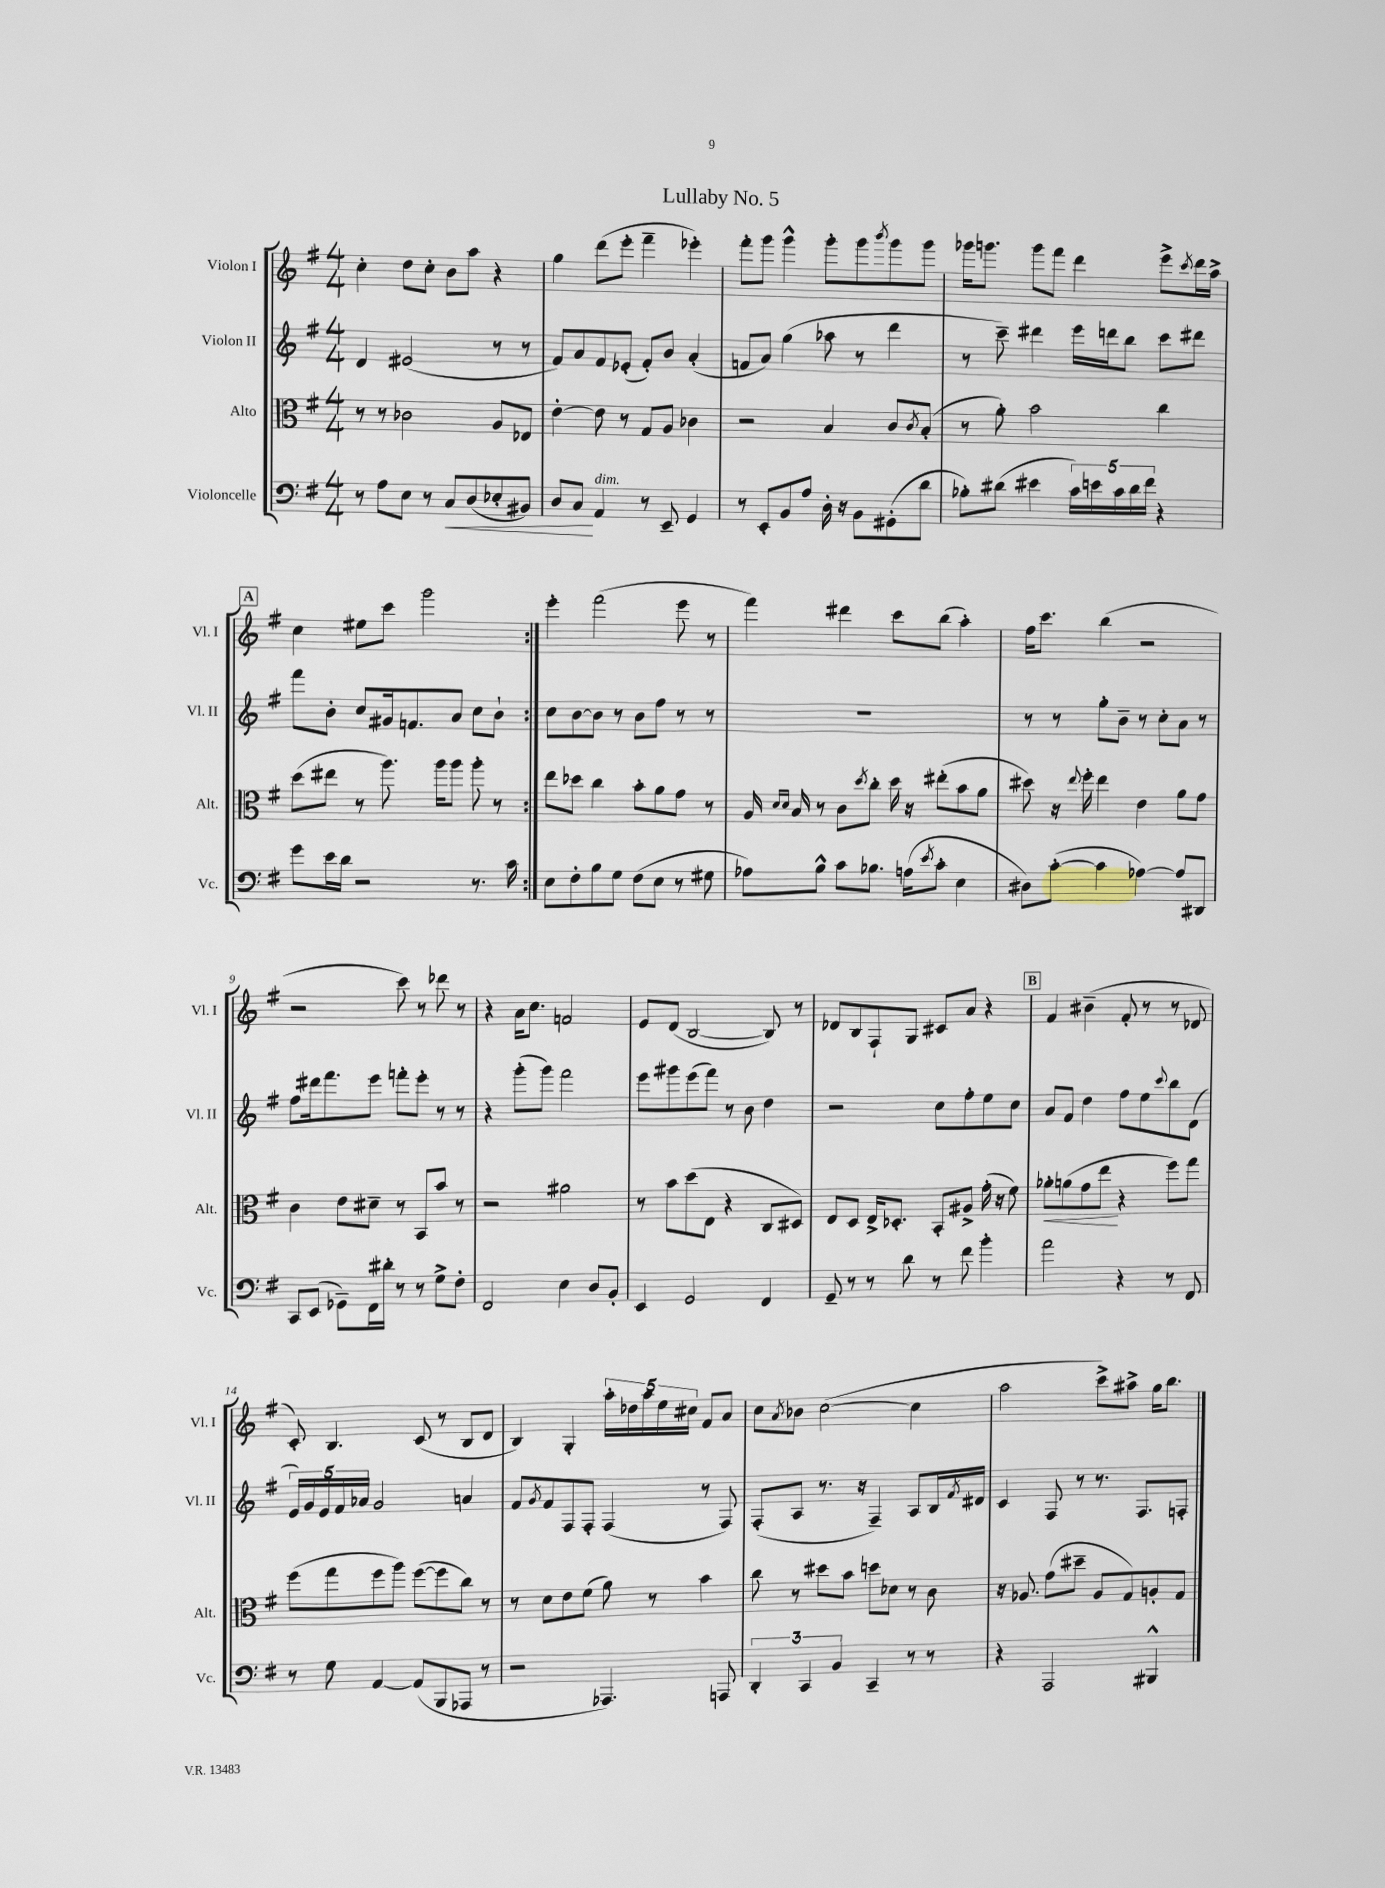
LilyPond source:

\header { title = "Lullaby No. 5" }
<<
\new StaffGroup <<
\new Staff = "s0" \with { instrumentName = "Violon I" shortInstrumentName = "Vl. I" } {
    \clef treble \key g \major \numericTimeSignature \time 4/4
    \repeat volta 2 { c''4-. d''8 c''8-. b'8 a''8 r4 |
    g''4 d'''8( e'''8-. fis'''4-- ees'''4-.) |
    fis'''8-. g'''8 g'''4-^ g'''8-. g'''8 \acciaccatura { b'''8 } g'''8 g'''8 |
    ges'''16 g'''8. g'''8 fis'''8 d'''4 e'''8-> \acciaccatura { c'''8 } d'''16 a''16-> |
    \mark \markup { \box "A" } c''4 eis''8 c'''8 g'''2 | }
    e'''4-. fis'''2( e'''8 r8 |
    fis'''4) dis'''4 c'''8 b''8( a''4-.) |
    fis''16 c'''8. b''4( r2 |
    r2 c'''8) r8 des'''8 r8 |
    r4 a'16 c''8. f'2 |
    e'8 d'8( b2~ b8) r8 |
    des'8 b8 fis8-! g8 cis'8 a'8 r4 |
    \mark \markup { \box "B" } fis'4 bis'4--( fis'8-. r8 r8 des'8 |
    c'8-.) b4. c'8( r8 b8 d'8 |
    b4) g4-. \tuplet 5/4 { a''16-. des''16 a''16 e''16 cis''16 } fis'8 a'8 |
    c''8 \acciaccatura { a'8 } bes'8 c''2~( c''4 |
    a''2 c'''8->) ais''8-> g''16 b''8. \bar "|." |
}
\new Staff = "s1" \with { instrumentName = "Violon II" shortInstrumentName = "Vl. II" } {
    \clef treble \key g \major \numericTimeSignature \time 4/4
    \repeat volta 2 { d'4 eis'2( r8 r8 |
    fis'8) a'8 fis'8 ees'8-.( fis'8-.) b'8 a'4-.( |
    f'8 a'8) g''4( aes''8 r8 d'''4 |
    r8 c'''8--) dis'''4 e'''16 d'''16 b''8 c'''8 dis'''8 |
    \mark \markup { \box "A" } fis'''8 b'8-. c''8 gis'16 f'8. a'8 c''8 b'8-! | }
    c''8 b'8~ b'8 r8 b'8 fis''8 r8 r8 |
    R1 |
    r8 r8 g''8-. b'8-- r8 c''8-. a'8 r8 |
    fis''8 dis'''16 fis'''8. e'''8 f'''8-. e'''8-. r8 r8 |
    r4 g'''8-.( g'''8) fis'''2 |
    e'''8 gis'''8 e'''8( fis'''8) r8 b'8 d''4 |
    r2 c''8 fis''8-. e''8 c''8 |
    \mark \markup { \box "B" } a'8 fis'8 d''4 fis''8 e''8 \appoggiatura { c'''8 } b''8 d'8( |
    \tuplet 5/4 { e'16) g'16 e'16 fis'16 aes'16 } g'2 a'4 |
    fis'8 \acciaccatura { g'8 } fis'8 fis8 fis8-. fis4( r8 fis8) |
    fis8-.( a8 r8. r16 fis4--) a8 b16 \acciaccatura { fis'8 } dis'16 |
    c'4 fis8 r8 r8. fis8. f8-. \bar "|." |
}
\new Staff = "s2" \with { instrumentName = "Alto" shortInstrumentName = "Alt." } {
    \clef alto \key g \major \numericTimeSignature \time 4/4
    \repeat volta 2 { r8 r8 ces'2 a8 ees8 |
    e'4~-. e'8 r8 g8 a8 ces'4 |
    r2 b4 c'8 \acciaccatura { c'8 } b8-.( |
    r8 a'8-.) b'2 c''4 |
    \mark \markup { \box "A" } d''8( eis''8 r8 a''8.) a''16 a''8 a''8-. r8 | }
    e''8 des''8 c''4 b'8-. a'8 g'8 r8 |
    a16 \grace { d'16 d'16 } b16 r8 c'8 \acciaccatura { d''8 } c''8-. d''16 r16 eis''8-.( b'8 a'8 |
    dis''8) r16 \appoggiatura { e''8 } fis''16-. e''4 e'4 a'8 g'8 |
    c'4 e'8 dis'8-- r8 b,8 b'8 r8 |
    r2 ais'2 |
    r8 b'8 d''8( e8 r4 c8 dis8) |
    e8 d8 e16-> des8.-. b,8-. ais8-> g'16-.( r16 fis'8) |
    \mark \markup { \box "B" } aes'8-.\< a'8( g'8 e''8\! r4 fis''8) g''8 |
    fis''8( g''8 fis''8 a''8) fis''8~( fis''8 c''8) r8 |
    r8 d'8 e'8 fis'8( a'8) r8 b'4 |
    c''8 r8 dis''8 b'8 d''8 des'8 r8 c'8 |
    r16 aes8. g'8( dis''8-- aes8 g8) a8-. g8 \bar "|." |
}
\new Staff = "s3" \with { instrumentName = "Violoncelle" shortInstrumentName = "Vc." } {
    \clef bass \key g \major \numericTimeSignature \time 4/4
    \repeat volta 2 { r8 a8 e8 r8 c8\< d8( ees8-. bis,8) |
    d8 c8\! a,4^\markup { \italic "dim." } r8 e,8-- g,4 |
    r8 e,8-. b,8 a8 d16-. r16 b,8 gis,8-.( d'8 |
    bes8-.) dis'8( eis'4 \tuplet 5/4 { c'16) e'16 c'16 dis'16 fis'16 } r4 |
    \mark \markup { \box "A" } g'8 e'16 d'16 r2 r8. c'16 | }
    e8 fis8-. b8 g8 fis8( e8 r8 gis8 |
    aes8) b8-^ c'8 bes8. a16( \acciaccatura { e'8 } c'8-. e4 |
    dis8) c'8~-.( c'4 aes4~) aes8 dis,8 |
    c,8 e,8( ges,8--) fis,16 dis'16-. r8 r8 g8-> fis8-. |
    fis,2 e4 d8 b,8-. |
    e,4 g,2 fis,4 |
    g,8-- r8 r8 d'8 r8 fis'8 b'4-. |
    \mark \markup { \box "B" } a'2 r4 r8 fis,8 |
    r8 g8 a,4~ a,8( b,,8 aes,,8 r8 |
    r2 aes,,4.) a,,8 |
    \tuplet 3/2 { d,4-. c,4 b,4 } c,4-- r8 r8 |
    r4 a,,2 bis,,4-^ \bar "|." |
}
>>
>>
